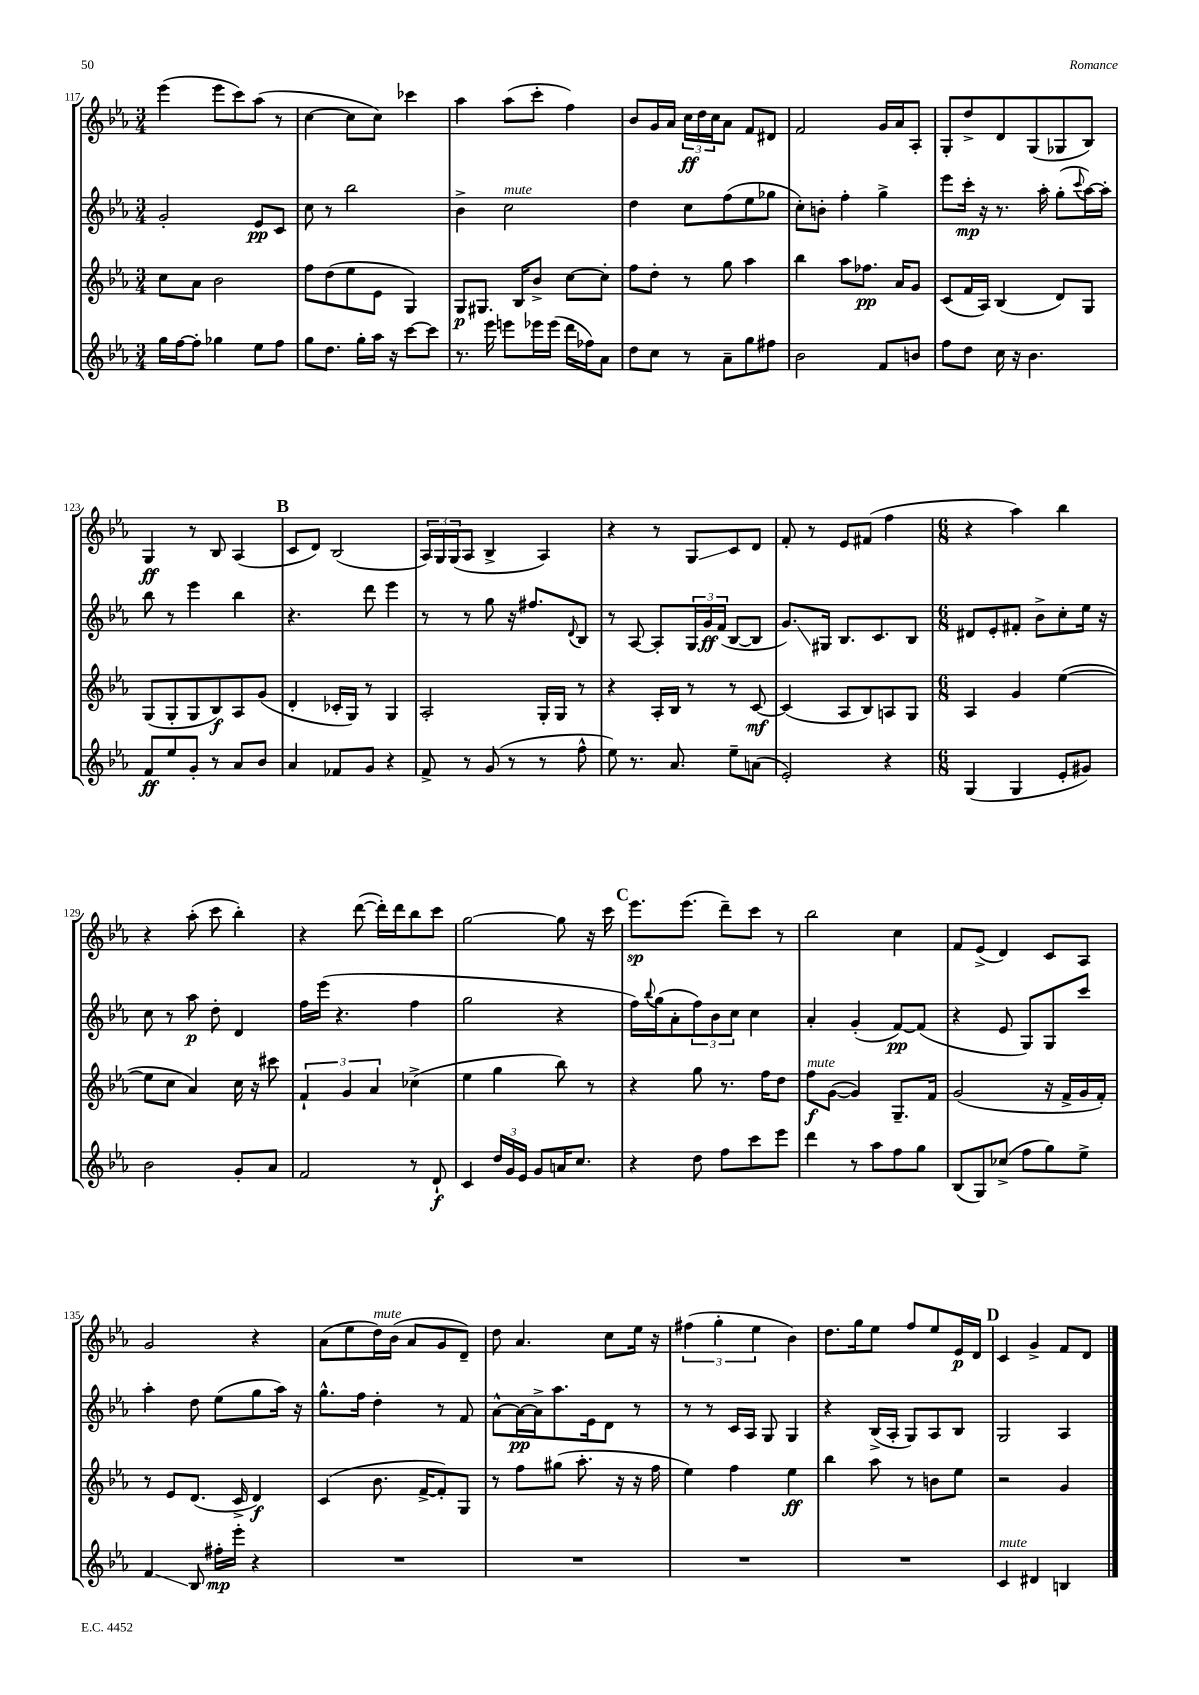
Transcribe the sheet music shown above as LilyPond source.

<<
\new StaffGroup <<
\new Staff = "s0" {
    \clef treble \key ees \major \numericTimeSignature \time 3/4
    ees'''4( ees'''8 c'''8) aes''8( r8 |
    c''4~ c''8 c''8) ces'''4 |
    aes''4 aes''8( c'''8-. f''4) |
    bes'8 g'16 aes'16 \tuplet 3/2 { c''16\ff d''16 c''16 } aes'8 f'8 dis'8 |
    f'2 g'16 aes'16 aes8-. |
    g8-. d''8-> d'8 g8( ges8 bes8) |
    g4\ff r8 bes8 aes4( |
    \mark \markup { \bold "B" } c'8 d'8) bes2( |
    \tuplet 3/2 { aes16) g16 g16( } aes8 bes4-> aes4) |
    r4 r8 g8\glissando c'8 d'8 |
    f'8-. r8 ees'8 fis'8( f''4 |
    \numericTimeSignature \time 6/8 r4 aes''4) bes''4 |
    r4 aes''8-.( c'''8 bes''4-.) |
    r4 d'''8~( d'''16-.) d'''16 bes''8 c'''8 |
    g''2~ g''8 r16 c'''16 |
    \mark \markup { \bold "C" } ees'''8.\sp ees'''8.( d'''8--) c'''8 r8 |
    bes''2 c''4 |
    f'8 ees'8->( d'4) c'8 aes8 |
    g'2 r4 |
    aes'8( ees''8 d''16^\markup { \italic "mute" }) bes'16( aes'8 g'8 d'8--) |
    d''8 aes'4. c''8 ees''16 r16 |
    \tuplet 3/2 { fis''4( g''4-. ees''4 } bes'4) |
    d''8. g''16 ees''8 f''8 ees''8 ees'16\p d'16 |
    \mark \markup { \bold "D" } c'4 g'4-> f'8 d'8 \bar "|." |
}
\new Staff = "s1" {
    \clef treble \key ees \major \numericTimeSignature \time 3/4
    g'2-. ees'8\pp c'8 |
    c''8 r8 bes''2 |
    bes'4-> c''2^\markup { \italic "mute" } |
    d''4 c''8 f''8( ees''8 ges''8 |
    c''8-.) b'8-. f''4-. g''4-> |
    ees'''8 c'''16-.\mp r16 r8. aes''16-. g''8-.( \appoggiatura { c'''8 } aes''16~) aes''16-. |
    bes''8 r8 ees'''4 bes''4 |
    \mark \markup { \bold "B" } r4. d'''8 ees'''4 |
    r8 r8 g''8 r16 fis''8. \appoggiatura { d'8 } bes8 |
    r8 aes8~ aes8-. \tuplet 3/2 { g16 g'16\ff f'16( } bes8~ bes8 |
    g'8.\glissando) gis16 bes8. c'8. bes8 |
    \numericTimeSignature \time 6/8 dis'8 ees'8-. fis'8-. bes'8-> c''8-. ees''16 r16 |
    c''8 r8 aes''8\p d''8-. d'4 |
    f''16 ees'''16( r4. f''4 |
    g''2 r4 |
    \mark \markup { \bold "C" } f''16) \appoggiatura { bes''8 } g''16( aes'8-. \tuplet 3/2 { f''8) bes'8 c''8 } c''4 |
    aes'4-. g'4-.( f'8~\pp) f'8( |
    r4 ees'8 g8) g8 c'''8 |
    aes''4-. d''8 ees''8( g''8 aes''16) r16 |
    g''8.-^ f''16 d''4-. r8 f'8 |
    aes'8~-^ aes'16~\pp aes'16-> aes''8. ees'16 d'8 r8 |
    r8 r8 c'16 aes16 g8 g4 |
    r4 bes16->( aes16-. g8) aes8 bes8 |
    \mark \markup { \bold "D" } g2 aes4 \bar "|." |
}
\new Staff = "s2" {
    \clef treble \key ees \major \numericTimeSignature \time 3/4
    c''8 aes'8 bes'2 |
    f''8 d''8( ees''8 ees'8 g4) |
    g8\p gis8. bes16 bes'8-> c''8~ c''8-. |
    f''8 d''8-. r8 g''8 aes''4 |
    bes''4 aes''8 fes''8.\pp aes'16 g'8 |
    c'8( f'16 aes16) bes4( d'8) g8 |
    g8( g8-. g8 bes8\f) aes8 g'8( |
    \mark \markup { \bold "B" } d'4-. ces'16-. g16) r8 g4 |
    aes2-. g16-. g16 r8 |
    r4 aes16-. bes16 r8 r8 c'8~\mf |
    c'4( aes8 bes8) a8 g8 |
    \numericTimeSignature \time 6/8 aes4 g'4 ees''4~( |
    ees''8 c''8 aes'4) c''16 r16 cis'''8 |
    \tuplet 3/2 { f'4-! g'4 aes'4 } ces''4->( |
    ees''4 g''4 bes''8) r8 |
    \mark \markup { \bold "C" } r4 g''8 r8. f''16 d''8 |
    f''8\f^\markup { \italic "mute" } g'8~( g'4) g8.-- f'16 |
    g'2( r16 f'16-> g'16 f'16-.) |
    r8 ees'8 d'8.( c'16-> d'4\f) |
    c'4( bes'8. f'16~-> f'8-.) g8 |
    r8 f''8 gis''8( aes''8.-. r16 r16 f''16 |
    ees''4) f''4 ees''4\ff |
    bes''4 aes''8 r8 b'8 ees''8 |
    \mark \markup { \bold "D" } r2 g'4 \bar "|." |
}
\new Staff = "s3" {
    \clef treble \key ees \major \numericTimeSignature \time 3/4
    g''16 f''16~ f''8-. ges''4 ees''8 f''8 |
    g''8 d''8. g''16-. aes''16 r16 c'''8~ c'''8 |
    r8. ees'''16 e'''8 ees'''16 ees'''16( d'''16 fes''16) aes'8 |
    d''8 c''8 r8 aes'8-- g''8 fis''8 |
    bes'2 f'8 b'8 |
    f''8 d''8 c''16 r16 bes'4. |
    f'8\ff ees''8 g'8-. r8 aes'8 bes'8 |
    \mark \markup { \bold "B" } aes'4 fes'8 g'8 r4 |
    f'8-> r8 g'8( r8 r8 f''8-^ |
    ees''8) r8. aes'8. ees''8-- a'8( |
    ees'2-.) r4 |
    \numericTimeSignature \time 6/8 g4( g4 ees'8-. gis'8) |
    bes'2 g'8-. aes'8 |
    f'2 r8 d'8-!\f |
    c'4 \tuplet 3/2 { d''16 g'16 ees'16 } g'8 a'16 c''8. |
    \mark \markup { \bold "C" } r4 d''8 f''8 c'''8 ees'''8 |
    d'''4 r8 aes''8 f''8 g''8 |
    bes8( g8) ces''8->( f''8 g''8) ees''8-> |
    f'4\glissando bes8 fis''16-.\mp ees'''16-. r4 |
    R2. |
    R2. |
    R2. |
    R2. |
    \mark \markup { \bold "D" } c'4^\markup { \italic "mute" } dis'4 b4 \bar "|." |
}
>>
>>
\layout { \context { \Score currentBarNumber = #117 } }
